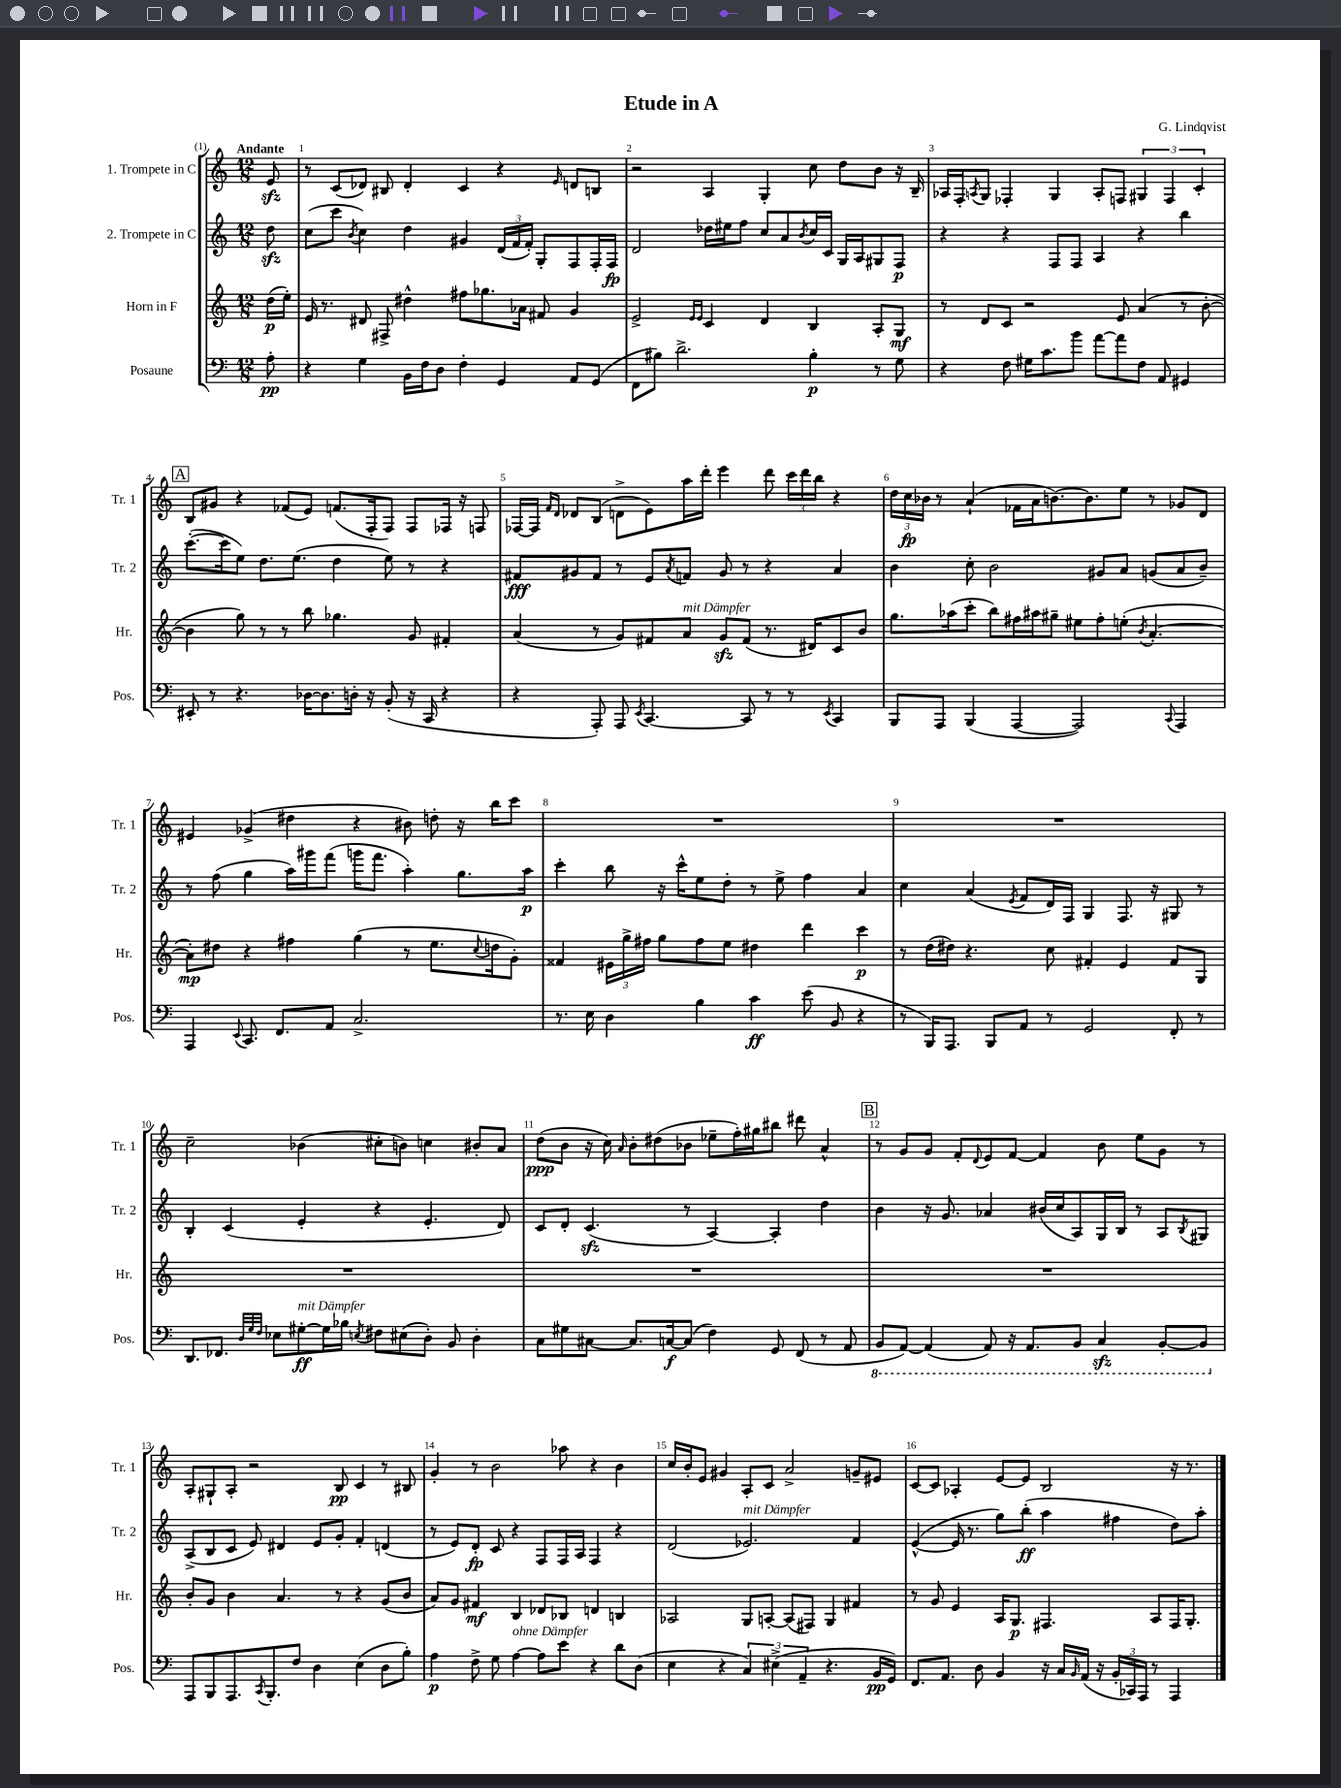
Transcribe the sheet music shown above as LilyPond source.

\header { title = "Etude in A" composer = "G. Lindqvist" }
<<
\new StaffGroup <<
\new Staff = "s0" \with { instrumentName = "1. Trompete in C" shortInstrumentName = "Tr. 1" } {
    \clef treble \key c \major \numericTimeSignature \time 12/8 \partial 8 \tempo "Andante"
    e'8\sfz |
    r8 c'8( des'8) bis8 des'4-. c'4 r4 \grace { e'16 } d'8 b8 |
    r2 a4 g4-. c''8 d''8 b'8 r16 b16-- |
    aes16 f16-. \acciaccatura { a8 } g8 fes4-. g4 a8-. f8 \tuplet 3/2 { gis4 f4 c'4-. } |
    \mark \markup { \box "A" } b8 gis'8 r4 fes'8( e'8) f'8.( f16-. f8) f8 fes16 r16 f8 |
    fes16~ fes16 \grace { f'16 d'16 } des'8 b8( d'8-> e'8) a''16 d'''16-. e'''4 d'''8 \tuplet 3/2 { c'''16 d'''16 b''16 } r4 |
    \tuplet 3/2 { d''16 c''16\fp bes'16 } r8 a'4-!( fes'16 a'16 b'8.~) b'8. e''8 r8 ges'8 d'8 |
    eis'4 ges'4->( dis''4 r4 bis'8) d''8-. r16 b''16 c'''8 |
    R1. |
    R1. |
    c''2-- bes'4( cis''8-. b'8) c''4 bis'8-. a'8 |
    d''8\ppp( b'8 r16 c''16) \grace { a'16 } b'8-. dis''8( bes'8 ees''8-- f''16-.) gis''16 bis''8 dis'''8 a'4-^ |
    \mark \markup { \box "B" } r8 g'8 g'8 f'8-. \appoggiatura { d'8 } e'8 f'8~ f'4 b'8 e''8 g'8 r8 |
    a8-. gis8-! a8-. r2 b8\pp c'4 r8 bis8 |
    g'4-. r8 b'2 aes''8 r4 b'4 |
    c''16 b'16-. e'8 gis'4 a8-. c'8 a'2-> g'8-- eis'8 |
    c'8~ c'8 aes4-. e'8~ e'8 b2 r16 r8. \bar "|." |
}
\new Staff = "s1" \with { instrumentName = "2. Trompete in C" shortInstrumentName = "Tr. 2" } {
    \clef treble \key c \major \numericTimeSignature \time 12/8 \partial 8
    d''8\sfz |
    c''8( c'''8 \acciaccatura { b'8 } c''4) d''4 gis'4 \tuplet 3/2 { d'16( f'16 f'16-.) } g8-. f8 f16-. f16\fp |
    d'2 des''16 eis''16 f''8 c''8 a'8 \acciaccatura { b'8 } c''16 c'16 g16 a16 gis8 f8\p |
    r4 r4 f8 f8 a4 r4 b''4 |
    \mark \markup { \box "A" } c'''8.~-.( c'''16 e''8) d''8. e''8.( d''4 e''8) r8 r4 |
    fis'8\fff gis'8 fis'8 r8 e'8 \acciaccatura { a'8 } f'8 gis'8 r8 r4 a'4 |
    b'4 c''8-. b'2 gis'8 a'8 g'8( a'8 b'8--) |
    r8 f''8( g''4 a''16) gis'''16 f'''8( g'''16 f'''8. a''4-.) g''8. a''16\p |
    c'''4-. b''8 r16 c'''16-^ e''8 d''8-. r8 e''8-> f''4 a'4 |
    c''4 a'4( \acciaccatura { e'8 } f'8 d'16) f16 g4 f8. r16 gis8 r8 |
    b4-. c'4( e'4-. r4 e'4.-. d'8) |
    c'8 d'8-. c'4.\sfz( r8 a4~) a4-. d''4 |
    \mark \markup { \box "B" } b'4 r16 g'8. aes'4 bis'16( c''16 a8) g16 b16 r8 a8 \acciaccatura { b8 } gis8 |
    a8->( b8 c'8 e'8) dis'4 e'8 g'8-. f'4-. d'4( |
    r8 e'8) d'8-.\fp c'8 r4 f8 f16 a16 f4 r4 |
    d'2( ees'2.^\markup { \italic "mit Dämpfer" }) f'4 |
    e'4~-^( e'16 r8. g''8) b''8-.\ff( a''4 fis''4 d''8) a''8-. \bar "|." |
}
\new Staff = "s2" \with { instrumentName = "Horn in F" shortInstrumentName = "Hr." } {
    \clef treble \key c \major \numericTimeSignature \time 12/8 \partial 8
    d''16\p( e''16-.) |
    e'16 r8. dis'8 fis8-> dis''4-^ fis''8 ges''8. aes'16 fis'8 g'4 |
    e'2-> \grace { e'16 e'16 } c'4 d'4 b4 a8-. g8\mf |
    r8 d'8 c'8 r2 e'8 a'4( r8 b'8~-. |
    \mark \markup { \box "A" } b'4 g''8) r8 r8 b''8 ges''4. g'8 fis'4-. |
    a'4( r8 g'8) fis'8 a'8^\markup { \italic "mit Dämpfer" } g'8\sfz fis'8( r8. dis'16) c'8 b'8 |
    g''8. aes''16( c'''8-. b''8) fis''16 ais''16 gis''8-- eis''8 fis''8-. e''8-.( \acciaccatura { b'8 } a'4.~-. |
    a'8-.\mp) dis''8 r4 fis''4 g''4( r8 e''8. \appoggiatura { c''8 } d''16 g'8-.) |
    fisis'4 \tuplet 3/2 { eis'16 g''16-> fis''16 } g''8 fis''8 e''8 dis''4 d'''4 c'''4\p |
    r8 d''16( dis''16) r4. c''8 fis'4-. e'4 fis'8 g8 |
    R1. |
    R1. |
    \mark \markup { \box "B" } R1. |
    b'8-. g'8 b'4 a'4. r8 r4 g'8( b'8 |
    a'8) g'8 fis'4\mf b4 des'8 bes8 d'4 b4 |
    aes2 g8 a8~-. a8( fis8) g4 fis'4 |
    r8 g'8 e'4 a16 g8.\p fis4. a8 fis16 g8.-. \bar "|." |
}
\new Staff = "s3" \with { instrumentName = "Posaune" shortInstrumentName = "Pos." } {
    \clef bass \key c \major \numericTimeSignature \time 12/8 \partial 8
    a8-.\pp |
    r4 g4 b,16 f16 d8 f4-. g,4 a,8 g,8( |
    f,8 bis8) d'2.-> bis4-.\p r8 g8 |
    r4 f8 gis16 c'8. b'8 a'8~ a'8 f8 a,8 gis,4 |
    \mark \markup { \box "A" } eis,8-. r8 r4. des16~ des8. d16-. r16 b,8-.( r16 c,16 r4 |
    r4 a,,8-.) a,,8 \acciaccatura { e,8 } c,4.~ c,8 r8 r8 \acciaccatura { e,8 } c,4 |
    b,,8 a,,8 b,,4( a,,4~ a,,2) \appoggiatura { c,8 } a,,4 |
    a,,4 \appoggiatura { e,8 } c,8. f,8. a,8 c2.-> |
    r8. e16 d4 b4 c'4\ff e'8( b,8 r4 |
    r8 b,,16) a,,8. b,,8 a,8 r8 g,2 f,8-. r8 |
    d,8. fes,8. \grace { d32 g32 f32 } ees8 gis8~-.\ff^\markup { \italic "mit Dämpfer" } gis16 bes16 \acciaccatura { e8 } fis8 eis8( d8-.) b,8 d4-. |
    c8 gis8 cis8~ cis8. c16~\f c8( f4) g,8 f,8( r8 a,8 |
    \mark \markup { \box "B" } \ottava #-1 b,,8 a,,8~) a,,4( a,,8) r16 a,,8. b,,8 c,4\sfz b,,8~-. b,,8 \ottava #0 |
    a,,8 b,,8 a,,8. \acciaccatura { c,8 } b,,8.-. f8 d4 e4( d8 b8-.) |
    a4\p f8-> g8 a4~^\markup { \italic "ohne Dämpfer" } a8 e'8 r4 d'8 d8( |
    e4 r4 \tuplet 3/2 { c4) eis4->( a,4-- } r4. b,16\pp g,16) |
    f,8. a,8. d8 b,4 r16 c16 \grace { b,16 } a,16( r16 \tuplet 3/2 { b,16-. ces,16) a,,16 } r8 a,,4 \bar "|." |
}
>>
>>
\layout { \context { \Score \override BarNumber.break-visibility = ##(#f #t #t) barNumberVisibility = #all-bar-numbers-visible } }
